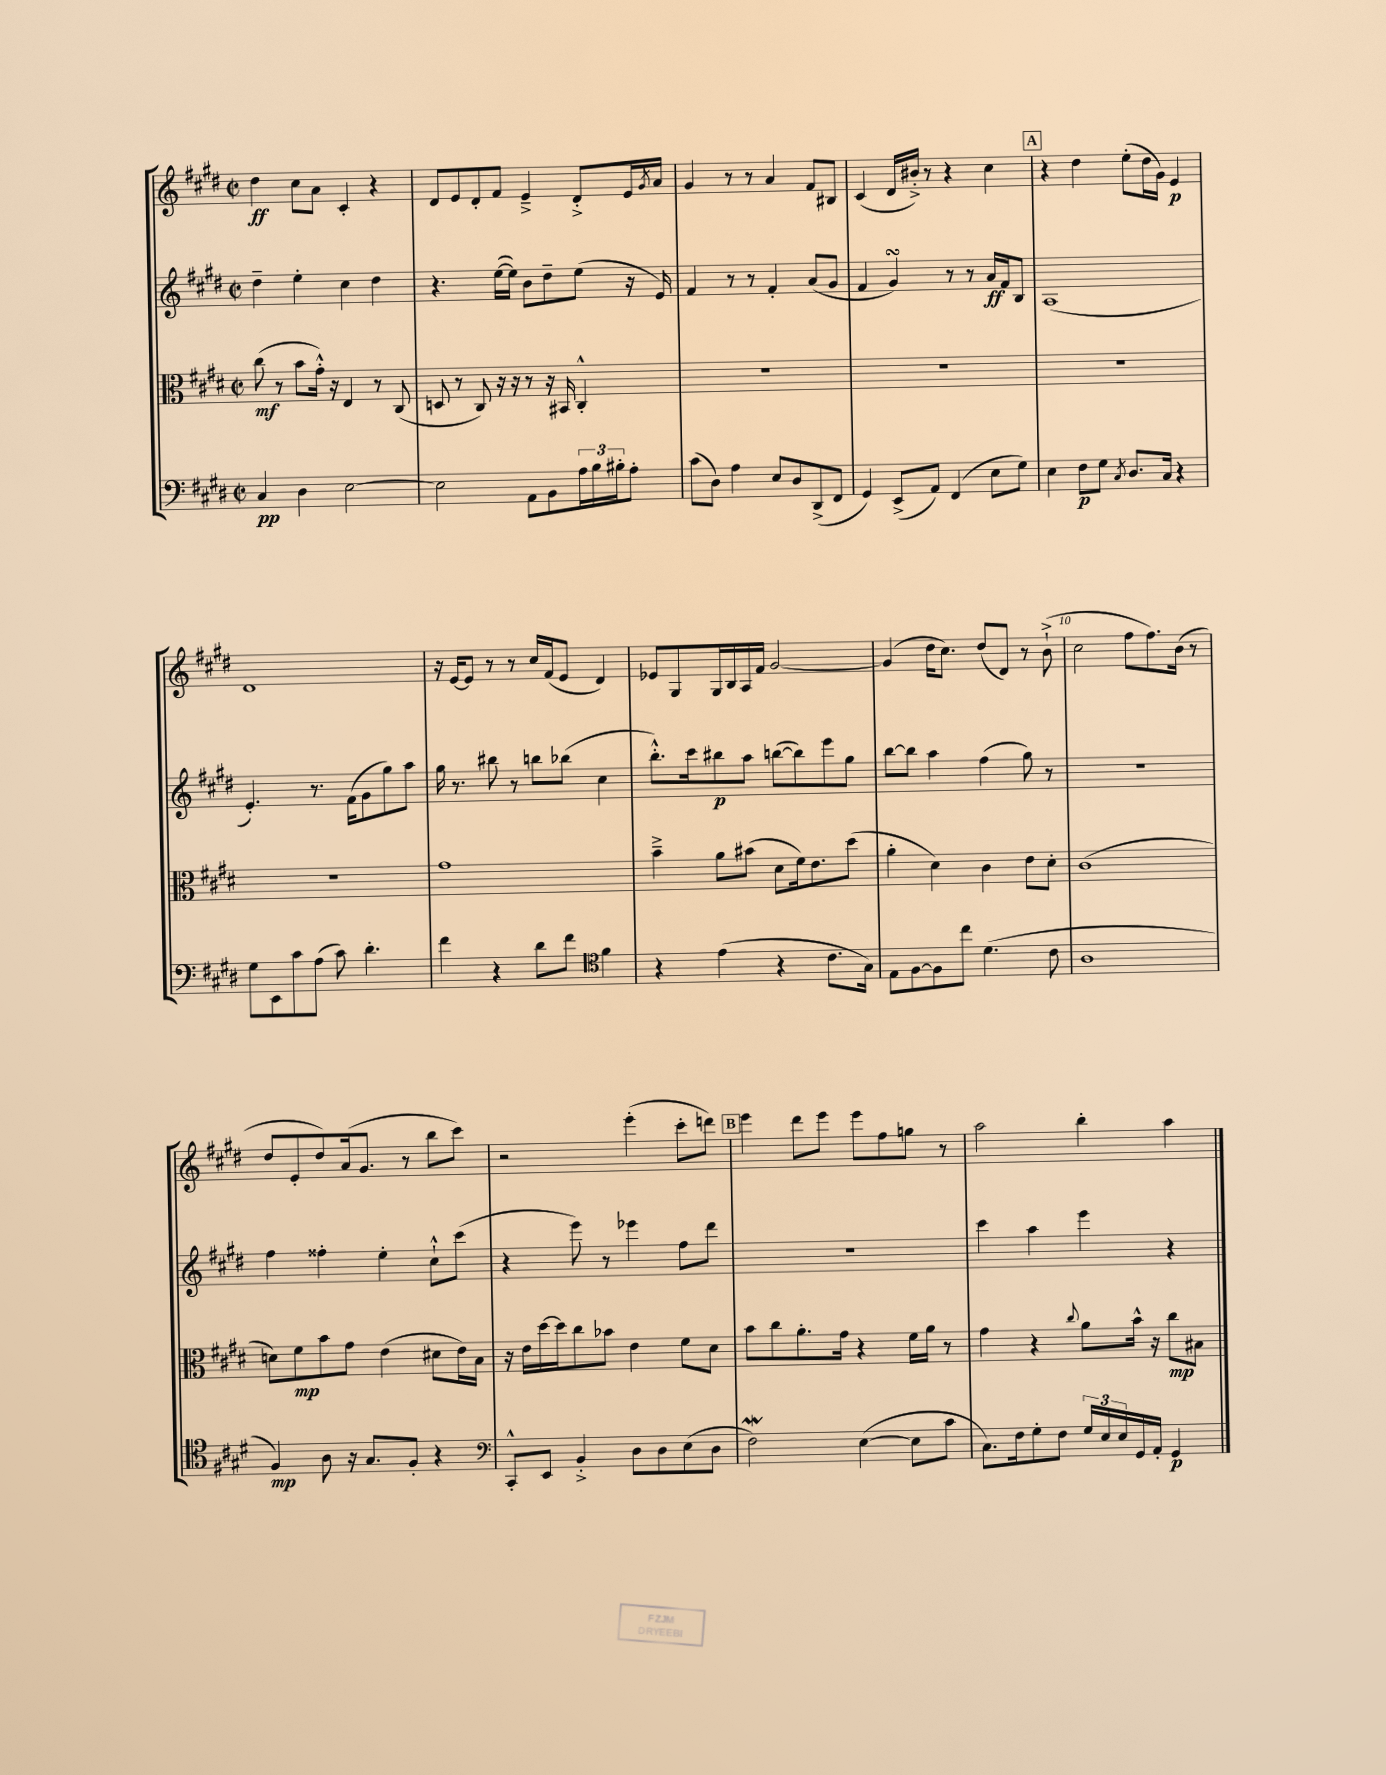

**kern	**kern	**kern	**kern
*staff4	*staff3	*staff2	*staff1
*clefF4	*clefC3	*clefG2	*clefG2
*k[f#c#g#d#]	*k[f#c#g#d#]	*k[f#c#g#d#]	*k[f#c#g#d#]
*M2/2	*M2/2	*M2/2	*M2/2
*met(c|)	*met(c|)	*met(c|)	*met(c|)
4C#/	(8cc#\	4dd#~\	4dd#\
.	8r	.	.
4D#\	8b\L	4ee'\	8cc#\L
.	16g#'^^\Jk)	.	8a\J
.	16r	.	.
[2E\	4E/	4cc#\	4c#'/
.	8r	4dd#\	4r
.	(8C#/	.	.
=	=	=	=
2E\]	8D/	4.r	8d#/L
.	8r	.	8e/
.	8C#/)	.	8d#'/
.	16r	([16ee\LL	8f#/J
.	16r	16ee\]JJ)	.
8AA\L	8r	8b\L	4e~^/
8BB\	16r	8dd#~\	.
.	16BB#/	.	.
24A\L	4C#'^^/	(8ee\J	8d#'^/L
24B\	.	.	.
24B#'\J	.	.	.
8A'\J	.	16r	16e/L
.	.	.	8qg#/
.	.	16e/)	16a/JJ
=	=	=	=
(8c#\L	1r	4f#/	4g#/
8D#\J)	.	.	.
4A\	.	8r	8r
.	.	8r	8r
8E/L	.	4f#'/	4a/
8D#/	.	.	.
(8DD#^/	.	(8a/L	8f#/L
8FF#/J	.	8g#/J	8B#/J
=	=	=	=
4GG#/)	1r	4f#/	(4c#/
(8EE^/L	.	4g#/)	16d#/LL
.	.	.	16b#'^/JJ)
8AA/J)	.	.	8r
(4FF#/	.	8r	4r
.	.	8r	.
8E\L	.	16a/LL	4cc#\
.	.	16f#/J	.
8G#\J)	.	8B/J	.
=	=	=	=
4E\	1r	(1A	4r
8F#\L	.	.	4dd#\
8G#\J	.	.	.
8qC#/	.	.	.
8.D#/L	.	.	(8ee'\L
.	.	.	16dd#\L
16C#/Jk	.	.	16g#\JJ)
4r	.	.	4e/
=	=	=	=
8G#\L	1r	4.e'/)	1d#
8EE\	.	.	.
8c#\	.	.	.
(8A\J	.	8.r	.
8c#\)	.	.	.
.	.	(16f#\LK	.
4.d#'\	.	8g#\	.
.	.	8gg#\)	.
.	.	8aa\J	.
=	=	=	=
4f#\	1g#	16gg#\	16r
.	.	8.r	[16e/LK
.	.	.	8e/]J
4r	.	8bb#\	8r
.	.	8r	8r
8d#\L	.	8bb\L	16cc#/LL
.	.	.	(16f#/J
8f#\J	.	(8bb-\J	8e/J
*clefC4	*	*	*
4f#\	.	4cc#\	4d#/)
=	=	=	=
4r	4b~^\	8.bb'^^\L)	8e-/L
.	.	.	8G#/
.	.	16ccc#\k	.
(4e\	8a\L	8bb#\	16G#/L
.	.	.	16B/
.	(8b#\J	8aa\J	16A/
.	.	.	16f#/JJ
4r	8d#\L	([8bb\L	[2g#/
.	16f#\k)	8bb\])	.
.	8.e\	.	.
8.c#\L	.	8eee\	.
.	(8dd#\J	8gg#\J	.
16G#\Jk)	.	.	.
=	=	=	=
8E\L	4a'\	[8bb\L	(4g#/]
[8F#\	.	8bb\]J	.
8F#\]	4d#\)	4aa\	16dd#\LK
.	.	.	8.cc#\J)
8cc#\J	.	.	.
(4.d#\	4c#\	(4ff#\	(8dd#/L
.	.	.	8d#/J)
.	8e\L	8gg#\)	8r
8c#\	8d#'\J	8r	(8b`^\
=	=	=	=
1A	(1c#	1r	2cc#\
.	.	.	8ff#\L
.	.	.	8.ff#\)
.	.	.	(16b\Jk
.	.	.	8r
=	=	=	=
4F#/)	8d\L)	4ff#\	8dd#/L
.	8f#\	.	8e'/
8A\	8b\	4ff##'\	8dd#/)
16r	8g#\J	.	(16a/k
8.G#/L	.	.	8.g#/J
.	(4e\	4ee'\	.
8F#'/J	.	.	8r
4r	8d#\L	8cc#`^^\L	8bb\L
.	16e\L)	(8ccc#\J	8ccc#\J)
.	16B\JJ	.	.
=	=	=	=
*clefF4	*	*	*
8CC#'^^/L	16r	4r	2r
.	16e\LL	.	.
8EE/J	[16dd#\	.	.
.	16dd#\]J	.	.
4BB'^/	8cc#\	8eee\)	.
.	8b-\J	8r	.
8D#\L	4e\	4eee-\	(4eee'\
8D#\	.	.	.
(8E\	8f#\L	8ff#\L	8ccc#'\L
8D#\J	8d#\J	8ddd#\J	8ddd\J)
=	=	=	=
2F#\)	8b\L	1r	4eee\
.	8cc#\	.	.
.	8.a'\	.	8ddd#\L
.	.	.	8eee\J
.	16g#\Jk	.	.
([4E\	4r	.	8eee\L
.	.	.	8ff#\
8E\]L	16f#\LL	.	8gg\J
.	16a\JJ	.	.
8c#\J	8r	.	8r
=	=	=	=
8.C#\L)	4g#\	4ccc#\	2aa\
16F#\k	.	.	.
8G#'\	4r	4aa\	.
8F#\J	.	.	.
.	8qqcc#/	.	.
24G#/LL	8a\L	4eee\	4bb'\
24E/	.	.	.
24E/	.	.	.
16GG#/	16b^^\Jk	.	.
16AA'/JJ	16r	.	.
4GG#/	8cc#\L	4r	4aa\
.	8B#\J	.	.
==	==	==	==
*-	*-	*-	*-
